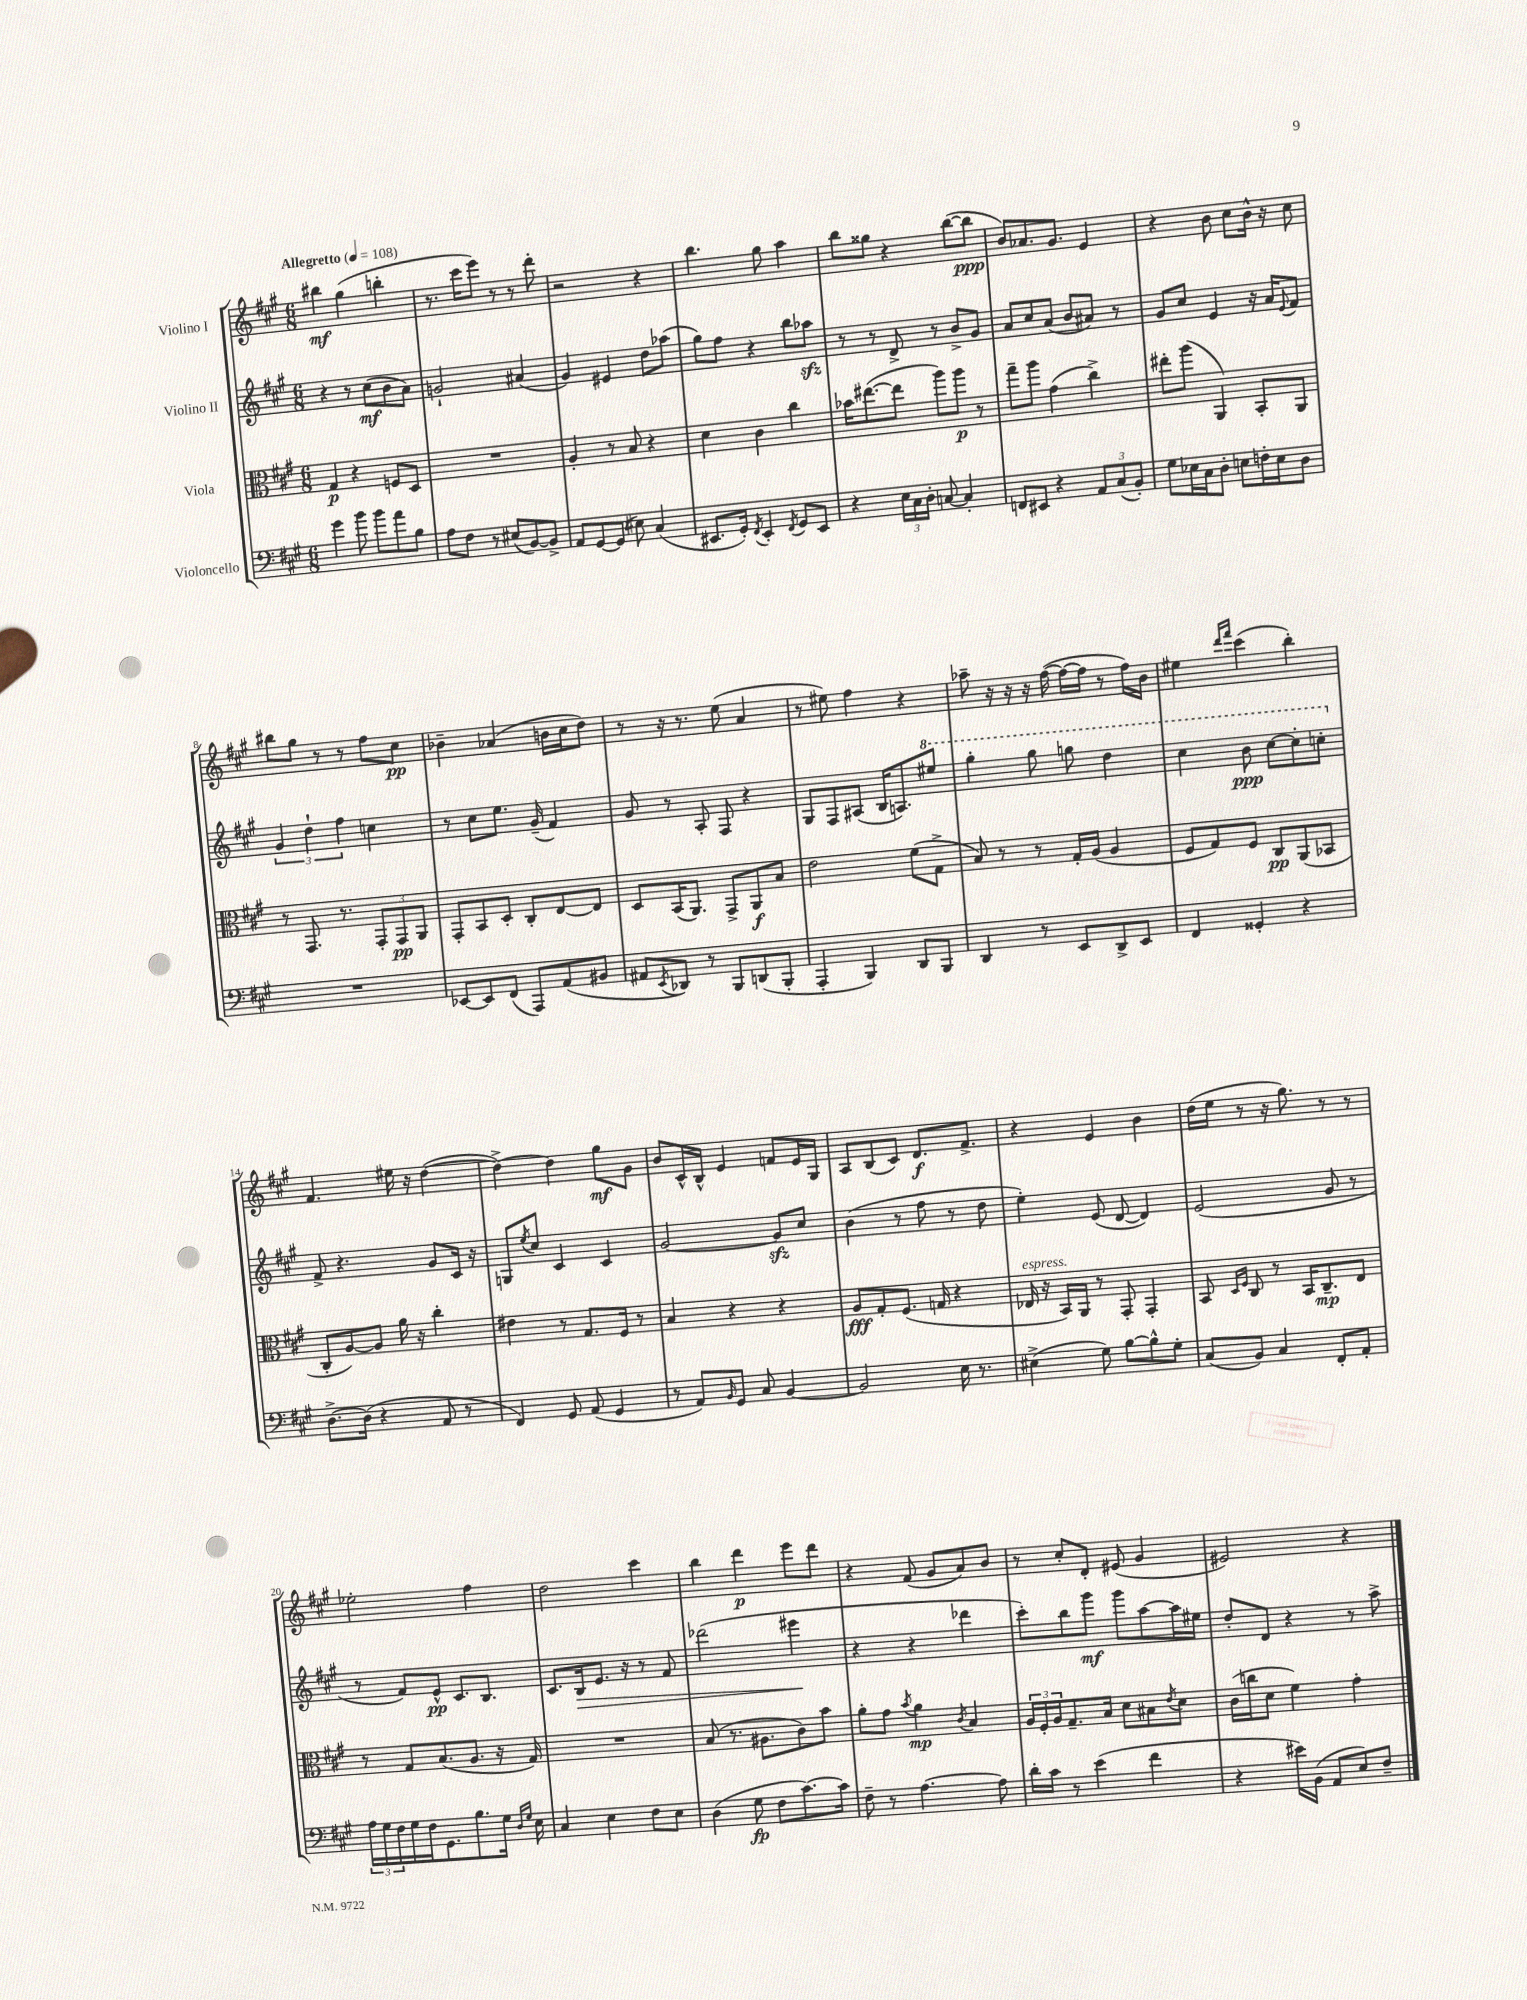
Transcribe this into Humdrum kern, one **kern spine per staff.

**kern	**kern	**kern	**kern
*staff4	*staff3	*staff2	*staff1
*clefF4	*clefC3	*clefG2	*clefG2
*k[f#c#g#]	*k[f#c#g#]	*k[f#c#g#]	*k[f#c#g#]
*M6/8	*M6/8	*M6/8	*M6/8
*MM108	*MM108	*MM108	*MM108
4g#	4G#	4r	4bb#
8b	4r	8r	(4gg#
8b	.	(8cc#	.
8a	8F	8b	4bb'
8B	8D	8a)	.
=	=	=	=
8A	2.r	2g`	8.r
8F#	.	.	.
.	.	.	16ccc#
8r	.	.	8eee)
(8E#	.	.	8r
[8BB)	.	(4a#	8r
8BB^]	.	.	8ddd'
=	=	=	=
8AA	4A'	4g#)	2r
[8GG#	.	.	.
(8GG#]	8r	4e#	.
8E#)	8B	.	.
(4C#	4r	8dd	4r
.	.	(8aa-	.
=	=	=	=
8.EE#	4d	8gg#)	4.bb
.	.	8ff#	.
16GG#')	.	.	.
8qFF#	.	.	.
4EE#'	4c#	4r	.
.	.	.	8gg#
8qFF#	.	.	.
8GG#	4cc#	8bb	4aa
8EE#	.	8aa-	.
=	=	=	=
4r	16b-	8r	8bb
.	([8.ee#	.	.
.	.	8r	8gg##
24E	8ee#]	8d^	4r
24C#	.	.	.
24D'	.	.	.
[8C	8aa)	8r	.
4C']	8aa	8b^	([8bb
.	8r	8g#	8bb]
=	=	=	=
8FF	8gg#~	8a	8b)
8EE#	8aa	8cc#	8.a-
4r	(4g#	(8a	.
.	.	.	8.g#
.	.	8b	.
12AA	4cc#^)	8a#)	4e
(12C#	.	.	.
.	.	8r	.
12BB')	.	.	.
=	=	=	=
8G#	8ee#'	8g#	4r
16E-	(8aa	8cc#	.
16C#	.	.	.
8D'	4AA)	4e	8b
8E	.	.	8cc#
16F'	8BB'	16r	16b^^
16E	.	16a	16r
.	.	8qqe	.
8D	8AA	8f#	8cc#
=	=	=	=
2.r	8r	6g#	8bb#
.	8.GG#	.	8gg#
.	.	6dd`	.
.	.	.	8r
.	8.r	.	.
.	.	6ff#	.
.	.	.	8r
.	12GG#'	4cc	8ff#
.	12GG#	.	.
.	.	.	8cc#
.	12AA	.	.
=	=	=	=
[8EE-	8GG#'	8r	4b-~
8EE-]	8BB	8cc#	.
(8FF#	8D'	8.ee	(4a-
8AAA)	8C#'	.	.
.	.	(16g#~	.
(8AA	[8E	4f#)	16b
.	.	.	16cc#
8BB#	8E]	.	8dd)
=	=	=	=
8AA#	8D	8g#	8r
8qEE	.	.	.
8DD-)	(16BB	8r	16r
.	8.AA)	.	8.r
8r	.	8A'	.
8BBB	8GG#^	8F#	(8ee
(8DD	8AA	4r	4a
8BBB'	8B	.	.
=	=	=	=
4AAA'	2e	8G#	8r
.	.	8F#	8ee#)
4BBB)	.	(8A#	4ff#
.	.	16B	.
.	.	8.A)	.
8DD	(8f#	.	4r
8BBB	8G#^	8eee#	.
=	=	=	=
4DD	8B)	4ggg#'	8aa-~
.	8r	.	16r
.	.	.	16r
8r	8r	8ggg#	16r
.	.	.	([16ff#
8EE	16G#'	8ggg	16ff#_
.	(16A	.	16ff#]
8DD^	4A	4ddd	8r
8EE	.	.	16ff#)
.	.	.	16b
=	=	=	=
4FF#	8F#	4ccc#	4ee#
.	8G#)	.	.
.	.	.	16qqddd
.	.	.	16qqfff#
4GG##'	8F#	8bb	(4ccc#
.	8C#	[8ccc#	.
4r	(8AA	8ccc#']	4bb')
.	8BB-	8ccc'	.
=	=	=	=
[8.D^	8C#'	8f#^	4.f#
.	[8A)	4.r	.
(16D]	.	.	.
4r	8A]	.	.
.	16a	.	16ee#
.	16r	.	16r
8AA	4cc#'	8g#	([4dd
8r	.	16c#	.
.	.	16r	.
=	=	=	=
4FF#)	4e#	8G	4dd^_)
.	.	8qee	.
.	.	8cc#	.
8GG#	8r	4c#	4dd]
(8AA	8.G#	.	.
4GG#	.	4c#	8gg#
.	16F#	.	.
.	8r	.	8g#
=	=	=	=
8r	4B	[2g#	8b
8AA)	.	.	16c#^^
.	.	.	16B^^
16qqBB	.	.	.
8GG#	4r	.	4e
8C#	.	.	.
[4BB	4r	8g#]	8f
.	.	8cc#	16e
.	.	.	16G#
=	=	=	=
2BB]	8A	(4b	8A
.	8G#'	.	(8B
.	(8.F#	8r	8c#)
.	.	8ff#	8.d
.	16G	.	.
16E	4r	8r	.
8.r	.	.	8.f#^
.	.	8dd	.
=	=	=	=
(4E#^	16E-	4ee')	4r
.	16r	.	.
.	16BB)	.	.
.	16AA	.	.
8G#)	8r	(8e	4e
[8B	8GG#'	[8d	.
8B^^]	4GG#'	4d])	4b
8G#'	.	.	.
=	=	=	=
(8C#	8BB	(2e	(16dd
.	.	.	16ee
.	16qqD	.	.
.	16qqF#	.	.
8BB)	8C#	.	8r
4C#	8r	.	16r
.	.	.	8.gg#)
.	16BB	.	.
.	8.C#~	.	.
8FF#'	.	8g#	8r
8AA'	8E	8r	8r
=	=	=	=
24A	8r	8r	2ee-'
24G#	.	.	.
24F#	.	.	.
16G#	8G#	8f#)	.
16F#	.	.	.
8.GG#	(8.B	8e^^	.
.	.	8.c#	.
8.B	8.A	.	.
.	.	.	4ff#
.	.	8.B	.
16G#	16r	.	.
16qqD	.	.	.
16qqG#	.	.	.
16E	16G#)	.	.
=	=	=	=
4C#	2.r	8.c#	2dd
.	.	16B	.
4E	.	8.e	.
.	.	16r	.
8F#	.	8r	4ccc#
8E	.	8f#	.
=	=	=	=
(4D	(8B	(2ddd-	4bb
.	8.r	.	.
8G#	.	.	4ddd
.	8.A#	.	.
8F#	.	.	.
[8.c#)	8c#)	4eee#	8eee
.	8b	.	8ddd
16c#]	.	.	.
=	=	=	=
8F#~	8a'	4r	4r
8r	8g#	.	.
.	8qb	.	.
[4.A	4a	4r	(8f#
.	.	.	8g#
.	8qc#	.	.
.	4B	4ddd-	8a)
8A]	.	.	8b
=	=	=	=
16d'	24A	8ccc#')	8r
.	24F#'	.	.
16c#	.	.	.
.	24A	.	.
8r	8.G#~	8bb	8cc#'
(4e	.	8ggg#	8d'
.	16B	.	.
.	8d	8ggg#	(8e#
4f#	8B#	[8aa	4g#
.	8qe	.	.
.	8d	16aa]	.
.	.	16ee#	.
=	=	=	=
4r	(16c#	8dd'	2e#)
.	16cc	.	.
.	8d	8d	.
16e#)	4f#)	4r	.
(16BB	.	.	.
8AA	.	.	.
8E)	4g#'	8r	4r
8F#~	.	8aa^	.
==	==	==	==
*-	*-	*-	*-
